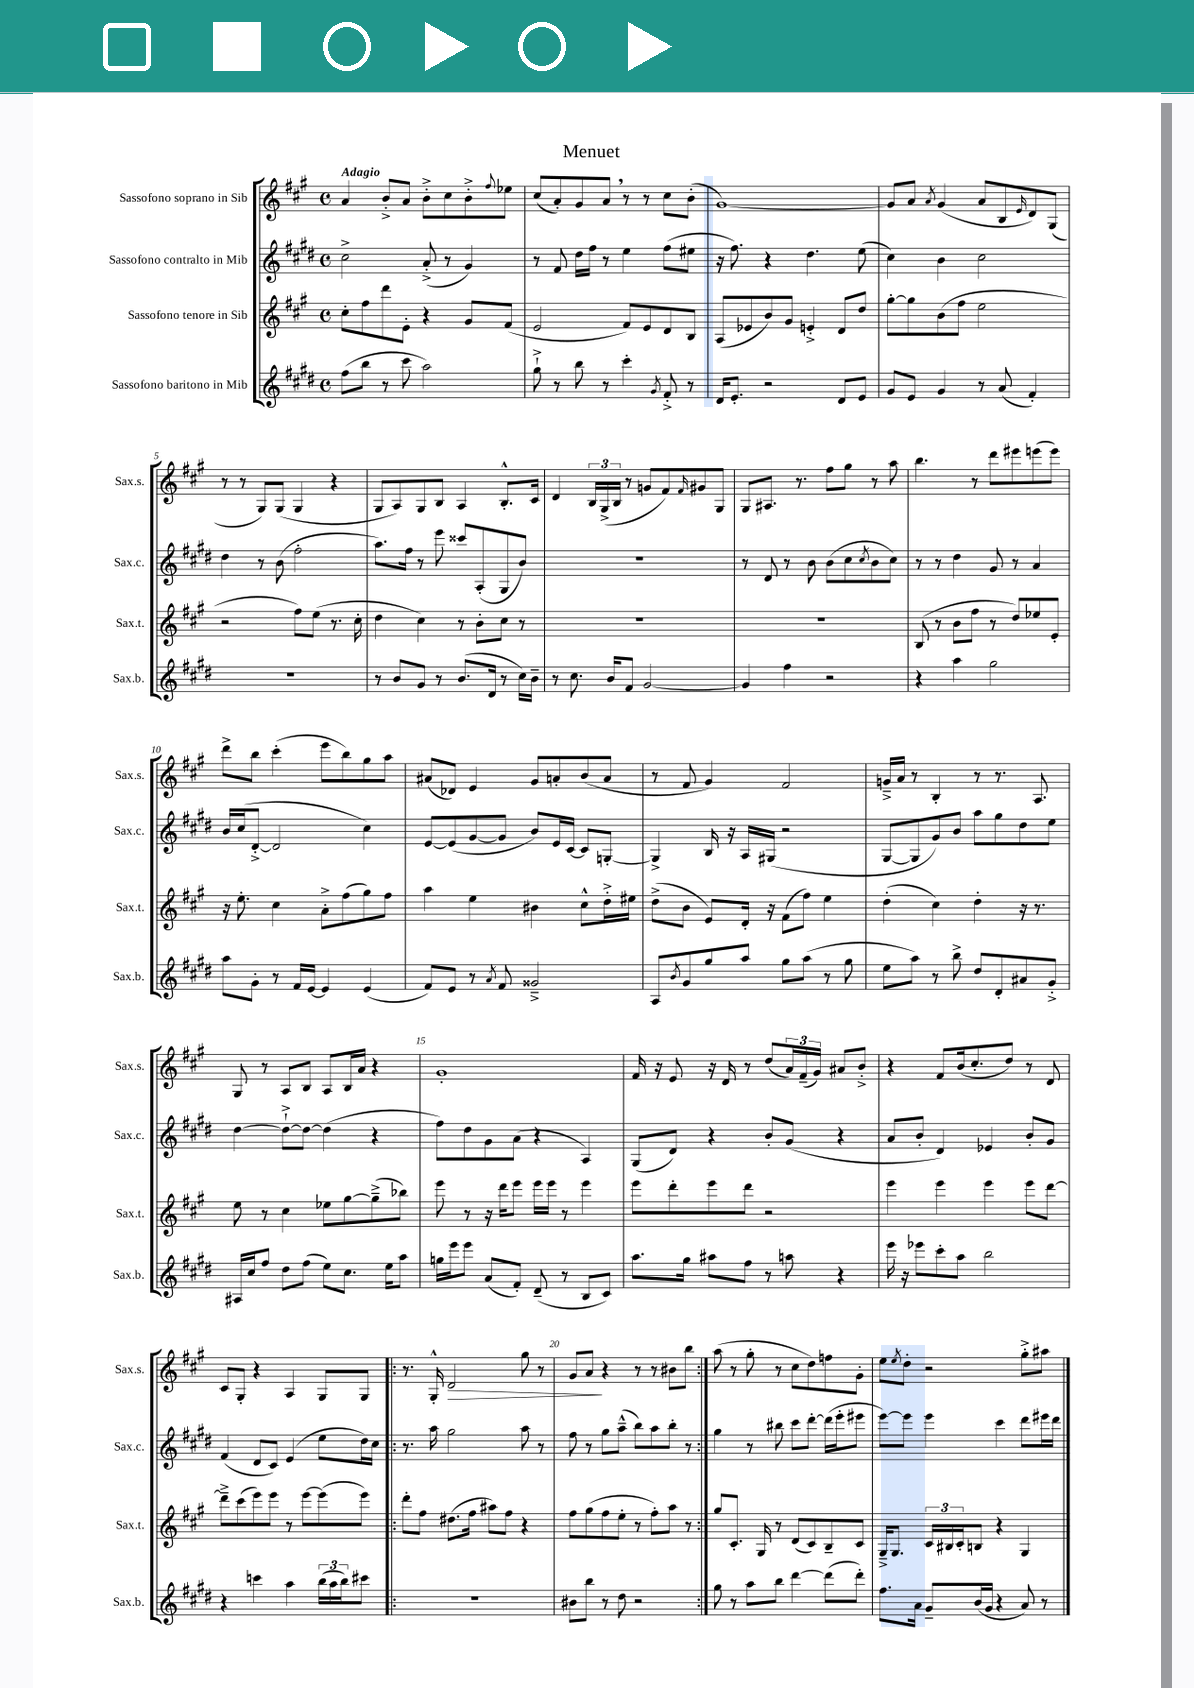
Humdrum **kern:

**kern	**kern	**kern	**kern	**dynam
*part4	*part3	*part2	*part1	*part1
*staff4	*staff3	*staff2	*staff1	*staff1
*I"Sassofono baritono in Mib	*I"Sassofono tenore in Sib	*I"Sassofono contralto in Mib	*I"Sassofono soprano in Sib	*
*I'Sax.b.	*I'Sax.t.	*I'Sax.c.	*I'Sax.s.	*
*clefG2	*clefG2	*clefG2	*clefG2	*
*k[f#c#g#d#]	*k[f#c#g#]	*k[f#c#g#d#]	*k[f#c#g#]	*
*M4/4	*M4/4	*M4/4	*M4/4	*
*met(c)	*met(c)	*met(c)	*met(c)	*
=1	=1	=1	=1	=1
!	!	!	!LO:TX:a:B:t=Adagio	!
(8ff#\L	8cc#'\L	2cc#^\	4a/	.
8bb\J	8ff#\	.	.	.
8r	8ddd\	.	8b'^/L	.
8ccc#\	8e'\J	.	8a/J	.
2aa\)	4r	(8a'^/	8b'^\L	.
.	.	8r	8cc#\	.
.	8g#/L	4g#/)	8b'^\	.
.	.	.	8qqff#/	.
.	(8f#/J	.	8ee-X\J	.
=2	=2	=2	=2	=2
8gg#`^\	2e/	8r	(8cc#/L	.
8r	.	8f#/	8a'/)	.
8bb\	.	16dd#\LL	8g#/	.
.	.	16ff#\JJ	.	.
8r	.	8r	8a,/J	.
4ccc#'\	8f#/L)	4ee\	8r	.
.	8e/	.	8r	.
8qg#/	.	.	.	.
8f#'^/	8d/	(8ff#\L	8cc#\L	.
8r	8B/J	8ee#X\J	(8b'\J	.
=3	=3	=3	=3	=3
16d#/KL	(8A/L	16r	[1g#)	.
8.e'/J	.	8.ff#\)	.	.
.	8e-X/	.	.	.
2r	8b/)	4r	.	.
.	8g#/J	.	.	.
.	4en'^/	4.dd#\	.	.
8d#/L	8d/L	.	.	.
8e/J	8dd/J	(8ee\	.	.
=4	=4	=4	=4	=4
8g#/L	[8gg#'\L	4cc#\)	8g#/L]	.
8e/J	8gg#\]	.	8a/J	.
.	.	.	8qa/	.
4g#/	(8b\	4b\	(4g#/	.
.	8ff#\J	.	.	.
8r	2ee\	2cc#\	8a/L	.
(8a/	.	.	8B/	.
.	.	.	16qqe/	.
4f#'/)	.	.	8d/)	.
.	.	.	(8G#/J	.
!!LO:LB:g=z
=5	=5	=5	=5	=5
1r	2r	4dd#\	8r	.
.	.	.	8r	.
.	.	8r	8G#/L)	.
.	.	(8b\	(8G#/J	.
.	8ff#\L)	2ff#'\	4G#/	.
.	(8ee\J	.	.	.
.	8.r	.	4r	.
.	16cc#'\	.	.	.
=6	=6	=6	=6	=6
8r	4dd\	8.aa\L)	8G#/L	.
8b/L	.	.	8A/)	.
.	.	16ff#\Jk	.	.
8g#/J	4cc#\)	8r	8G#/	.
8r	.	8eee\	8B/J	.
(8.b/L	8r	8ccc##X/L	4A/	.
.	8b'\L	(8A'/	.	.
16d#/Jk	.	.	.	.
8r	8cc#\J	8G#/	8.B'^^/L	.
16cc#\LL)	8r	8b/J)	.	.
16b~\JJ	.	.	16c#/Jk	.
=7	=7	=7	=7	=7
8r	1r	1r	4d/	.
8.cc#\	.	.	.	.
.	.	.	24B/LL	.
.	.	.	(24G#^/	.
16b/KL	.	.	.	.
.	.	.	24B/JJ	.
8f#/J	.	.	8r	.
[2g#/	.	.	8gn/L	.
.	.	.	8f#/)	.
.	.	.	16qqf#/	.
.	.	.	8g#X/	.
.	.	.	8G#/J	.
=8	=8	=8	=8	=8
4g#/]	1r	8r	8G#/L	.
.	.	8d#/	8.A#X/J	.
4ff#\	.	8r	.	.
.	.	.	8.r	.
.	.	8b\	.	.
2r	.	(8b\L	8ff#\L	.
.	.	8cc#\	8gg#\J	.
.	.	8qcc#/	.	.
.	.	8b\	8r	.
.	.	8cc#\J)	8aa\	.
=9	=9	=9	=9	=9
4r	(8B/	8r	4.bb\	.
.	8r	8r	.	.
4aa\	8b\L	4dd#\	.	.
.	8ff#\J	.	8r	.
2gg#\	8r	8g#/	8ddd\L	.
.	8dd/L)	8r	8eee#X\	.
.	8ee-X/	4a/	(8eeen\	.
.	8e'/J	.	8eee\J)	.
!!LO:LB:g=z
=10	=10	=10	=10	=10
8aa\L	16r	16b/LL	8ddd^\L	.
.	8.ee'\	(16cc#/J	.	.
8g#'\J	.	[8d#'^/J	8bb\J	.
8r	4cc#\	2d#/]	(4ccc#'\	.
16f#/LL	.	.	.	.
[16e/JJ	.	.	.	.
4e/]	8a'^\L	.	8eee\L	.
.	(8ff#\	.	8bb\)	.
(4e/	8gg#\)	4cc#\)	8gg#\	.
.	8ff#\J	.	8aa\J	.
=11	=11	=11	=11	=11
8f#/L)	4aa\	[8e/L	(8a#X/L	.
8e/J	.	(8e/]	8d-X/J)	.
8r	4ee\	[8g#/	4e/	.
8qa/	.	.	.	.
8f#/	.	8g#/J]	.	.
2g##X~^/	4b#X\	8b/L)	8g#/L	.
.	.	16e/L	8an'/	.
.	.	[16c#/JJ	.	.
.	8cc#^^\L	8c#/L]	(8b/	.
.	16dd'^\L	[8Gn'/J	8a/J	.
.	16ee#X\JJ	.	.	.
=12	=12	=12	=12	=12
8A/L	(8dd^\L	4G^/]	8r	.
8qb/	.	.	.	.
8g#/	8b\J	.	8f#/	.
8gg#/	8e/L)	16B/	4g#/)	.
.	.	16r	.	.
8aa/J	16d'/Jk	16A/LL	.	.
.	16r	(16G#X/JJ	.	.
8gg#\L	(8f#\L	2r	2f#/	.
(8aa\J	8ff#\J)	.	.	.
8r	4ee\	.	.	.
8gg#\	.	.	.	.
=13	=13	=13	=13	=13
8ee\L	(4dd'\	[8G#/L	16gn~^/LL	.
.	.	.	16a/JJ	.
8aa\J)	.	8G#/]	8r	.
8r	4cc#\)	8g#/)	4B'/	.
8bb^\	.	8b/J	.	.
8dd#/L	4dd'\	8aa\L	8r	.
8d#'/	.	8gg#\	8.r	.
8a#X/	16r	8dd#\	.	.
.	8.r	.	8.A/	.
8g#'^/J	.	8ee\J	.	.
!!LO:LB:g=z
=14	=14	=14	=14	=14
16A#X/LL	8ee\	[4dd#\	8G#/	.
16cc#/J	.	.	.	.
8ff#/J	8r	.	8r	.
8dd#\L	4cc#\	8dd#`^\L_	8A/L	.
(8ff#\J	.	8dd#\J_	8B/J	.
8ee\L)	8ee-X\L	(4dd#\]	8A/L	.
8.cc#\J	[8gg#\	.	16B/L	.
.	.	.	16a/JJ	.
.	(8gg#~^\]	4r	4r	.
16ee\KL	.	.	.	.
8aa\J	8bb-X\J)	.	.	.
=15	=15	=15	=15	=15
16ggn\LL	8eee\	8ff#\L)	1g#'	.
16eee\J	.	.	.	.
8eee\J	8r	8dd#\	.	.
(8a/L	16r	8g#\	.	.
.	16ddd\KL	.	.	.
8f#'/J)	8eee\J	(8a\J	.	.
(8d#~/	16eee\LL	4r	.	.
.	16eee\JJ	.	.	.
8r	8r	.	.	.
8B/L	4eee\	4A/)	.	.
8c#/J)	.	.	.	.
=16	=16	=16	=16	=16
8.aa\L	8eee\L	(8G#/L	16f#/	.
.	.	.	16r	.
.	8ddd'\	8d#/J)	8e/	.
16gg#\Jk	.	.	.	.
8aa#X\L	8eee\	4r	16r	.
.	.	.	16d/	.
8ff#\J	8ddd\J	.	8r	.
8r	2r	8b'/L	(8dd/L	.
8aan\	.	(8g#/J	24a/L)	.
.	.	.	(24f#~/	.
.	.	.	24g#/JJ)	.
4r	.	4r	8a#X/L	.
.	.	.	8b'^/J	.
=17	=17	=17	=17	=17
16eee\	4eee\	8a/L	4r	.
16r	.	.	.	.
8eee-X\L	.	8b'/J	.	.
8ccc#'\	4eee\	4d#/)	8f#/L	.
8aa\J	.	.	(16b/k	.
.	.	.	8.cc#'/	.
2bb\	4eee\	4e-X/	.	.
.	.	.	8dd/J)	.
.	8eee\L	8b'/L	8r	.
.	[8ddd\J	8g#/J	8d/	.
!!LO:LB:g=z
=18	=18	=18	=18	=18
4r	8ddd~^\L]	(4f#/	8c#/L	.
.	(8ccc#\	.	8G#'/J	.
4cccn\	8eee\)	8d#/L	4r	.
.	8eee\J	8c#/J)	.	.
4aa\	8r	(4e/	4A/	.
.	[8eee\L	.	.	.
(24bb\LL	(8eee\]	8ee\L	8G#/L	.
24aa\	.	.	.	.
24bb\J)	.	.	.	.
8ccc#X\J	8eee\J)	16dd#\L)	8G#/J	.
.	.	16cc#\JJ	.	.
=19!|:	=19!|:	=19!|:	=19!|:	=19!|:
1r	8ddd'\L	8.r	8.r	.
.	8ff#\J	.	.	.
.	.	16aa\	16G#'^^/	.
!	!	!	!	!LO:HP:b
.	(8.dd#X\L	2gg#\	2d/	>
.	16ff#\Jk	.	.	.
.	8aa#X\L)	.	.	.
.	8ff#\J	.	.	.
.	4r	8aa\	8gg#\	.
.	.	8r	8r	.
=20	=20	=20	=20	=20
8b#X\L	8ff#\L	8ff#\	8g#/L	.
8bb\J	(8gg#\	8r	8a/J	.
8r	8ff#\	8gg#\L	4r	]
8dd#\	8ee'\J	(8aa~^^\J	.	.
2r	8r	8bb\L)	8r	.
.	8ff#'\L)	8aa\	8r	.
.	8aa\J	8bb'\J	8b#X\L	.
.	8r	8r	8bb\J	.
=21:|!	=21:|!	=21:|!	=21:|!	=21:|!
8gg#\	8gg#/L	4gg#\	(8aa\	.
8r	8.c#'/J	.	8r	.
8aa\L	.	8r	8gg#'\	.
.	16G#/	.	.	.
8bb\J	8r	8bb#X\	8r	.
[4ddd#\	(8d/L	8ccc#\L	8cc#\L	.
.	8c#/)	[8ddd#'\J	8dd\)	.
(8ddd#\L]	8B~/	(16ddd#\LL]	8ffn\	.
.	.	16eee'\J	.	.
8ddd#'\J)	8c#/J	8eee#X\J	8g#'\J	.
=22	=22	=22	=22	=22
8.ff#\L	16G#~^/KL	[8eee\L)	8ee\L	.
.	8.G#/J	.	.	.
.	.	.	8qee/	.
.	.	8eee\J]	8dd'\J	.
16a\Jk	.	.	.	.
8g#~/L	24c#/LL	4eee\	2r	.
.	24B#X/	.	.	.
.	24c#'/J	.	.	.
(16b/L	8Bn/J	.	.	.
16g#/JJ	.	.	.	.
4r	4r	4ccc#\	.	.
8a/)	4G#/	8ddd#\L	8gg#'^\L	.
8r	.	16eee#X\L	8aa#X\J	.
.	.	16ddd#\JJ	.	.
==	==	==	==	==
*-	*-	*-	*-	*-
